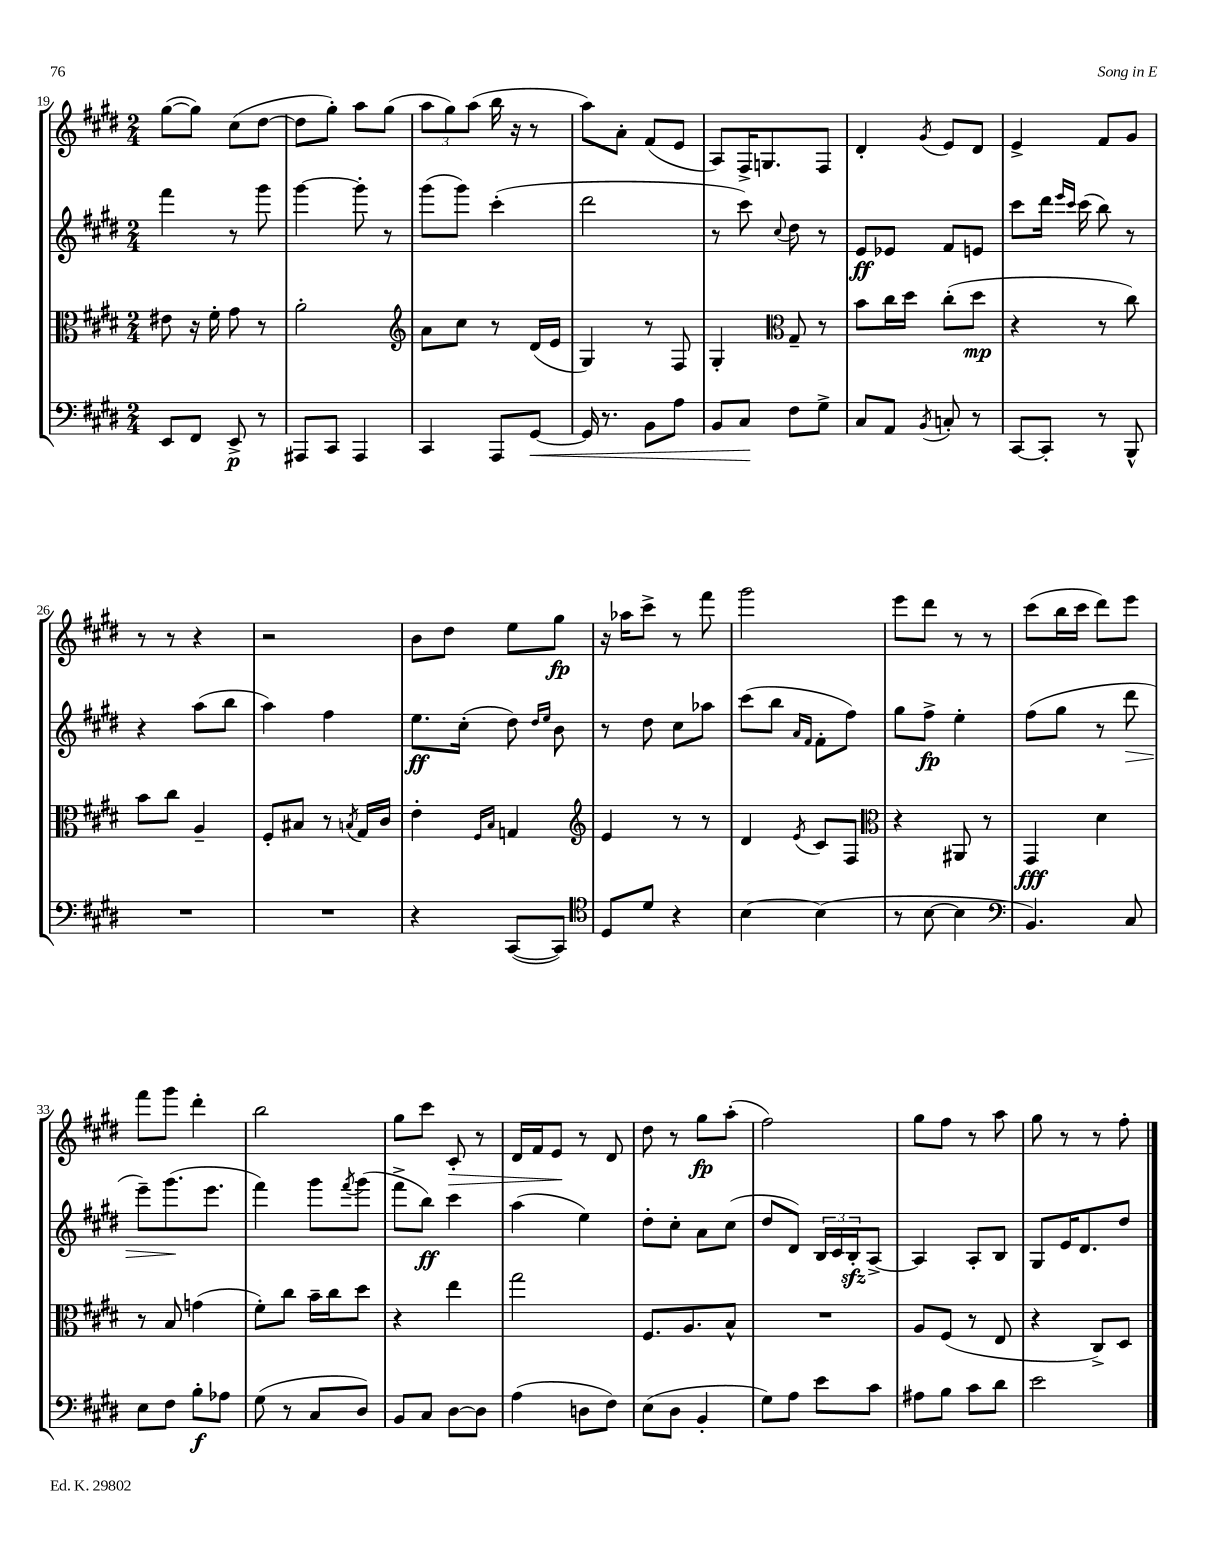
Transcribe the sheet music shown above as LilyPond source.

<<
\new StaffGroup <<
\new Staff = "s0" {
    \clef treble \key e \major \numericTimeSignature \time 2/4
    gis''8~( gis''8) cis''8( dis''8~ |
    dis''8 gis''8-.) a''8 gis''8( |
    \tuplet 3/2 { a''8 gis''8) a''8( } b''16 r16 r8 |
    a''8) a'8-. fis'8( e'8 |
    a8) fis16-> g8. fis8 |
    dis'4-. \acciaccatura { gis'8 } e'8 dis'8 |
    e'4-> fis'8 gis'8 |
    r8 r8 r4 |
    r2 |
    b'8 dis''8 e''8 gis''8\fp |
    r16 aes''16 cis'''8-> r8 fis'''8 |
    gis'''2 |
    e'''8 dis'''8 r8 r8 |
    cis'''8( b''16 cis'''16 dis'''8) e'''8 |
    fis'''8 gis'''8 dis'''4-. |
    b''2 |
    gis''8 cis'''8 cis'8-.\> r8 |
    dis'16 fis'16 e'8\! r8 dis'8 |
    dis''8 r8 gis''8\fp a''8-.( |
    fis''2) |
    gis''8 fis''8 r8 a''8 |
    gis''8 r8 r8 fis''8-. \bar "|." |
}
\new Staff = "s1" {
    \clef treble \key e \major \numericTimeSignature \time 2/4
    fis'''4 r8 gis'''8 |
    gis'''4~ gis'''8-. r8 |
    gis'''8( gis'''8) cis'''4-.( |
    dis'''2 |
    r8 cis'''8) \appoggiatura { cis''8 } dis''8 r8 |
    e'8\ff ees'8 fis'8 e'8 |
    cis'''8 dis'''16 \grace { e'''16 cis'''16 } cis'''16( b''8) r8 |
    r4 a''8( b''8 |
    a''4) fis''4 |
    e''8.\ff cis''16-.( dis''8) \grace { dis''16 e''16 } b'8 |
    r8 dis''8 cis''8 aes''8 |
    cis'''8( b''8 \grace { a'16 fis'16 } fis'8-. fis''8) |
    gis''8 fis''8->\fp e''4-. |
    fis''8( gis''8 r8 dis'''8\> |
    e'''8--) gis'''8.\!( e'''8. |
    fis'''4) gis'''8 \acciaccatura { fis'''8 } gis'''8( |
    fis'''8-> b''8\ff) cis'''4 |
    a''4( e''4) |
    dis''8-. cis''8-. a'8 cis''8( |
    dis''8 dis'8) \tuplet 3/2 { b16 cis'16 b16-.\sfz } a8~-> |
    a4 a8-. b8 |
    gis8 e'16 dis'8. dis''8 \bar "|." |
}
\new Staff = "s2" {
    \clef alto \key e \major \numericTimeSignature \time 2/4
    eis'8 r16 fis'16-. gis'8 r8 |
    a'2-. |
    \clef treble a'8 cis''8 r8 dis'16( e'16 |
    gis4) r8 fis8 |
    gis4-. \clef alto gis8-- r8 |
    b'8 cis''16 dis''16 cis''8-.( dis''8\mp |
    r4 r8 cis''8) |
    b'8 cis''8 a4-- |
    fis8-. bis8 r8 \acciaccatura { b8 } gis16 cis'16 |
    e'4-. \grace { fis16 b16 } g4 |
    \clef treble e'4 r8 r8 |
    dis'4 \acciaccatura { e'8 } cis'8 fis8 |
    \clef alto r4 ais,8 r8 |
    gis,4\fff dis'4 |
    r8 b8 g'4( |
    fis'8-.) cis''8 b'16-- cis''16 dis''8 |
    r4 e''4 |
    gis''2 |
    fis8. a8. b8-^ |
    R2 |
    a8 fis8( r8 e8 |
    r4 cis8->) dis8 \bar "|." |
}
\new Staff = "s3" {
    \clef bass \key e \major \numericTimeSignature \time 2/4
    e,8 fis,8 e,8->\p r8 |
    ais,,8 cis,8 ais,,4 |
    cis,4 a,,8 gis,8~\< |
    gis,16 r8. b,8 a8 |
    b,8 cis8\! fis8 gis8-> |
    cis8 a,8 \acciaccatura { b,8 } c8-. r8 |
    cis,8~ cis,8-. r8 b,,8-^ |
    R2 |
    R2 |
    r4 cis,8~( cis,8) |
    \clef tenor dis8 dis'8 r4 |
    b4~ b4( |
    r8 b8~ b4 |
    \clef bass b,4.) cis8 |
    e8 fis8 b8-.\f aes8 |
    gis8( r8 cis8 dis8) |
    b,8 cis8 dis8~ dis8 |
    a4( d8 fis8) |
    e8( dis8 b,4-. |
    gis8) a8 e'8 cis'8 |
    ais8 b8 cis'8 dis'8 |
    e'2 \bar "|." |
}
>>
>>
\layout { \context { \Score currentBarNumber = #19 } }
